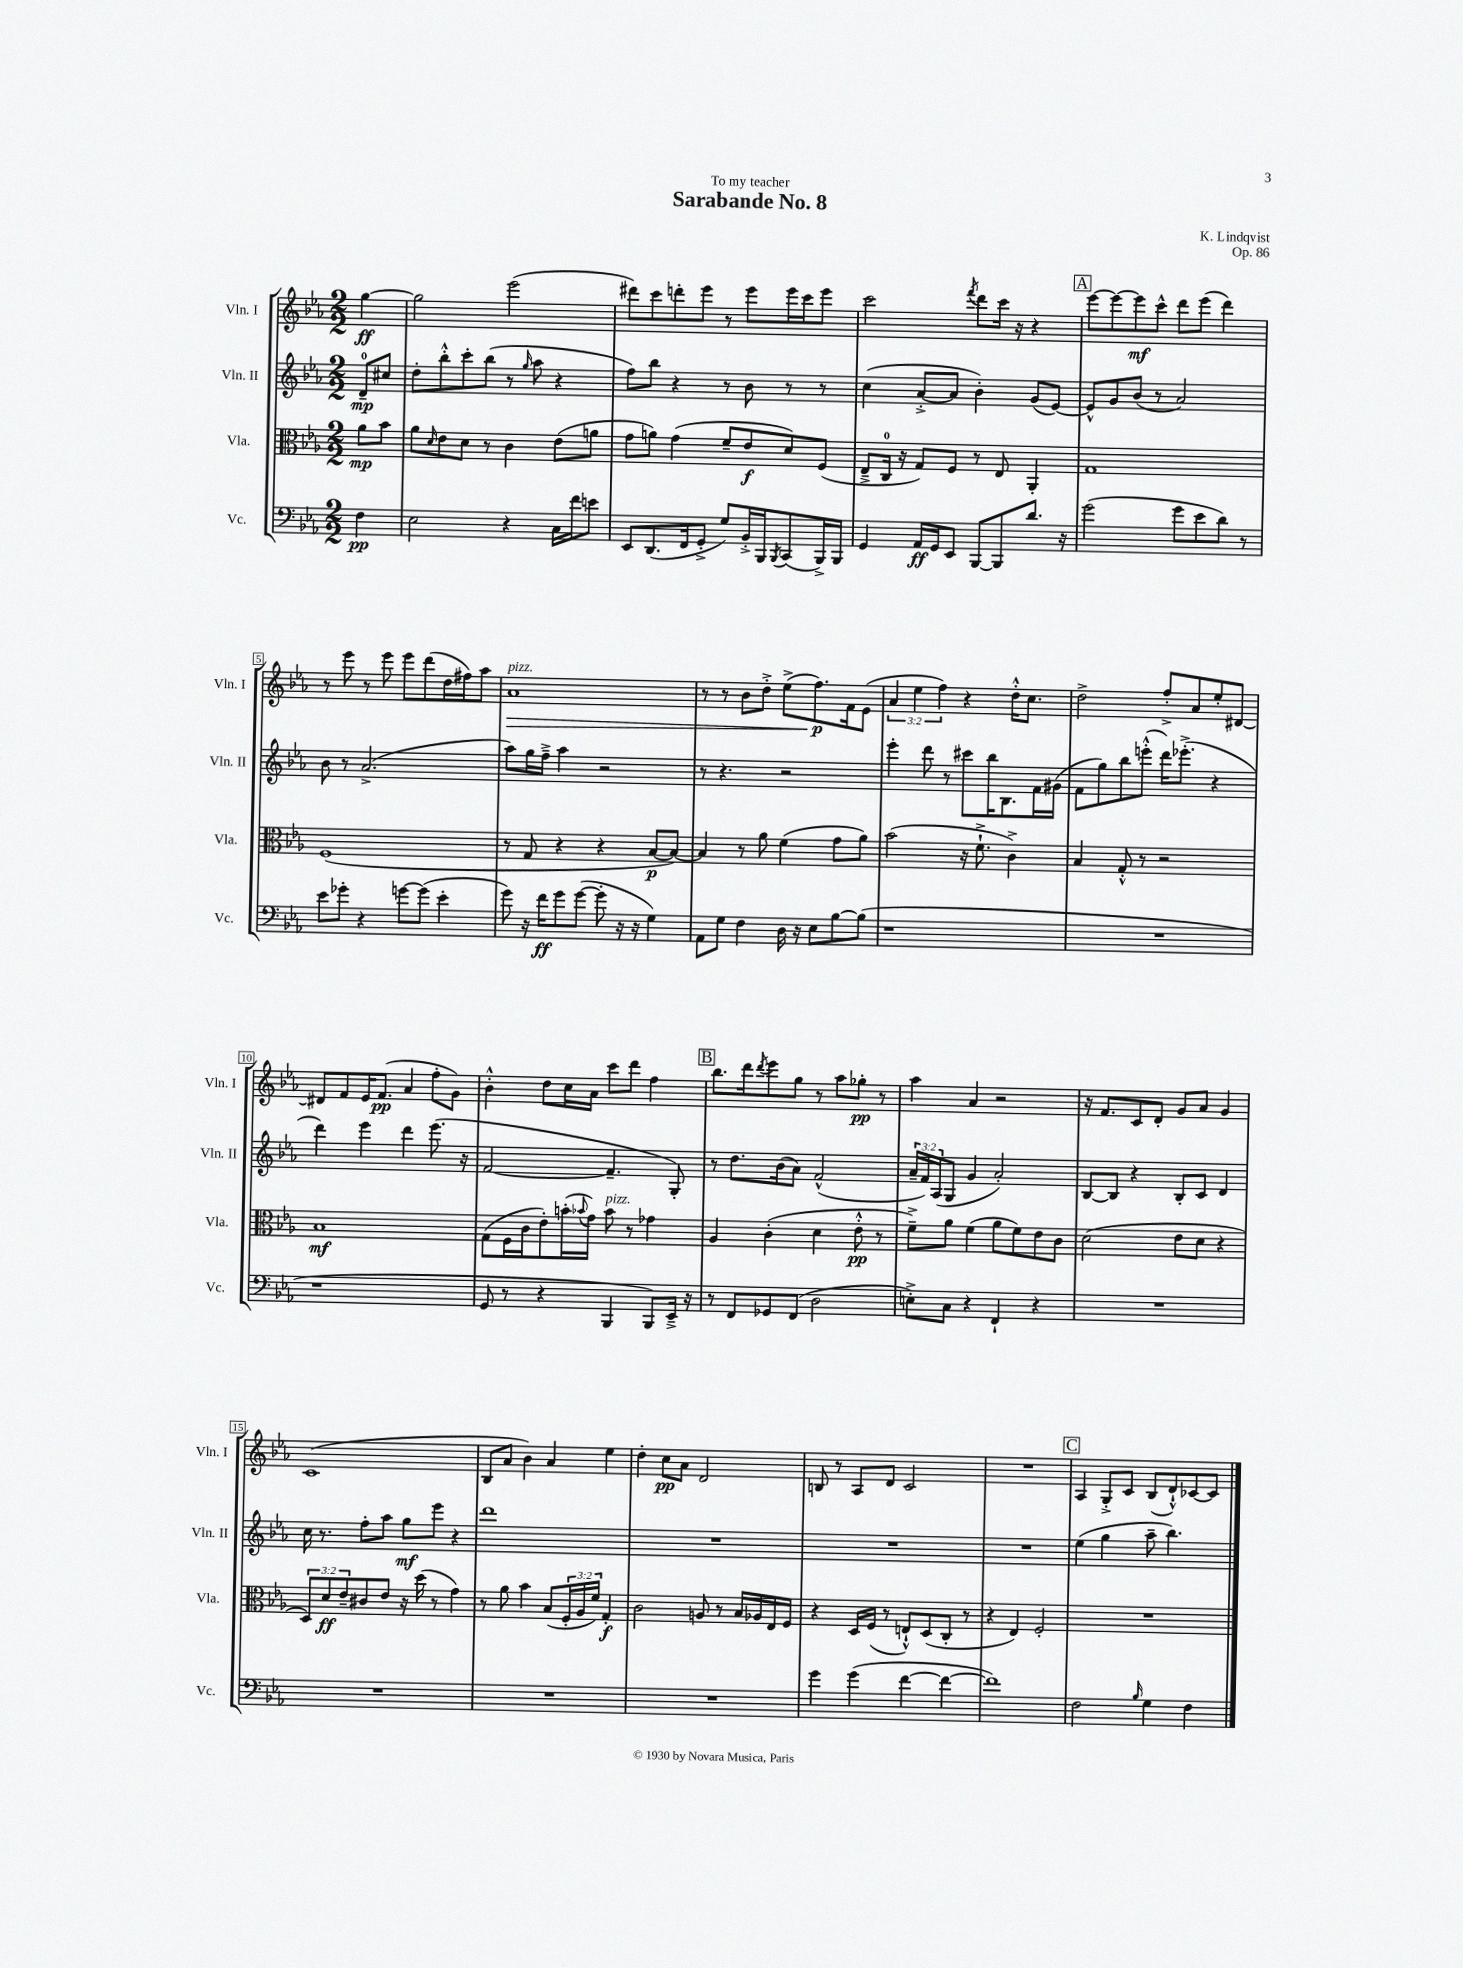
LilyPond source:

\header { title = "Sarabande No. 8" composer = "K. Lindqvist" dedication = "To my teacher" opus = "Op. 86" }
<<
\new StaffGroup <<
\new Staff = "s0" \with { instrumentName = "Vln. I" shortInstrumentName = "Vln. I" } {
    \clef treble \key ees \major \numericTimeSignature \time 2/2 \override Staff.TupletNumber.text = #tuplet-number::calc-fraction-text \partial 4
    g''4~\ff |
    g''2 ees'''2( |
    dis'''8) c'''8 d'''8-. ees'''8 r8 ees'''8 ees'''16 c'''16 ees'''8 |
    c'''2 \acciaccatura { f'''8 } d'''8 c'''16 r16 r4 |
    \mark \markup { \box "A" } ees'''8~ ees'''8~ ees'''8\mf c'''8-^ d'''8 ees'''8( d'''4) |
    r8 ees'''8 r8 ees'''8 ees'''8 d'''8( d''16 fis''16) aes''8 |
    aes'1\>^\markup { \italic "pizz." } |
    r8 r8 bes'8 d''8-.-> ees''8->( f''8.\p\!) f'16 ees'8( |
    \tuplet 3/2 { aes'4 ees''4 f''4) } r4 d''16-.-^ c''8. |
    d''2-> f''8-.-> aes'8 ees''8-. dis'8~ |
    dis'8 f'8 ees'16 f'8.\pp( aes'4 f''8-. g'8) |
    bes'4-.-^ d''8 c''16 aes'16 c'''8 d'''8 f''4 |
    \mark \markup { \box "B" } bes''8. d'''16 \acciaccatura { d'''8 } ees'''8 g''8 r8 aes''8 ges''8-.\pp r8 |
    aes''4 aes'4 r2 |
    r16 f'8. c'8 d'8-. g'8 aes'8 g'4 |
    c'1( |
    bes8 aes'8 bes'4) aes'4 ees''4 |
    d''4-. c''8\pp aes'8 d'2 |
    b8 r8 aes8 d'8 c'2 |
    R1 |
    \mark \markup { \box "C" } aes4 g8-.-> c'8 bes8( d'8-!-^) ces'8~ ces'8 \bar "|." |
}
\new Staff = "s1" \with { instrumentName = "Vln. II" shortInstrumentName = "Vln. II" } {
    \clef treble \key ees \major \numericTimeSignature \time 2/2 \override Staff.TupletNumber.text = #tuplet-number::calc-fraction-text \partial 4
    d'8-0--\mp cis''8 |
    d''8-. bes''8-.-^ c'''8-. bes''8( r8 \grace { g''16 } aes''8 r4 |
    f''8) bes''8 r4 r8 bes'8 r8 r8 |
    c''4( aes'8~-.-> aes'8 bes'4-.) g'8( ees'8~) |
    \mark \markup { \box "A" } ees'8-^ g'8 bes'8( r8 aes'2) |
    bes'8 r8 aes'2.->( |
    aes''8) g''16 f''16---> aes''4 r2 |
    r8 r4. r2 |
    ees'''4-. d'''8 r8 cis'''8 bes''16 bes8. f'16 gis'16( |
    f'8 g''8) bes''8 e'''8-.-^( d'''16) ees'''8.-.->( r4 |
    d'''4) ees'''4 d'''4 ees'''8.( r16 |
    f'2~ f'4.-- g8-.) |
    \mark \markup { \box "B" } r8 d''8. bes'16( aes'8) f'2-^( |
    \tuplet 3/2 { aes'16-- f'16) aes16( } g8 g'4 aes'2-.) |
    bes8~ bes8 r4 bes8-. c'8 d'4 |
    c''16 r8. f''8-. aes''8 g''8\mf ees'''8 r4 |
    d'''1 |
    R1 |
    R1 |
    R1 |
    \mark \markup { \box "C" } ees''4( g''4 aes''8-- bes''4.) \bar "|." |
}
\new Staff = "s2" \with { instrumentName = "Vla." shortInstrumentName = "Vla." } {
    \clef alto \key ees \major \numericTimeSignature \time 2/2 \override Staff.TupletNumber.text = #tuplet-number::calc-fraction-text \partial 4
    aes'8\mp bes'8 |
    aes'8 \grace { d'16 } ees'8 d'8 r8 c'4 ees'8( a'8 |
    g'8 a'8) g'4( f'8-- ees'8\f d'8) f8( |
    ees8---> c16-0 r16 g8) f8 r8 ees8 aes,4-. |
    \mark \markup { \box "A" } g1 |
    f1( |
    r8 g8 r4 r4 bes8~\p bes8~) |
    bes4 r8 aes'8 f'4( g'8 aes'8) |
    bes'2( r16 f'8.-!-> c'4->) |
    bes4 g8-.-^ r8 r2 |
    bes1\mf |
    g8( f16 c'16 ees'8-.) b'16-.( \appoggiatura { bes'8 } g'16) bes'8^\markup { \italic "pizz." } r8 ges'4 |
    \mark \markup { \box "B" } aes4 c'4-.( d'4 ees'8-.-^\pp r8 |
    f'8--->) aes'8 f'4( aes'8 f'8) ees'8 c'8 |
    d'2( ees'8 d'8 r4 |
    \tuplet 3/2 { d8) d'8\ff ees'8-- } cis'8 ees'8 r16 d''16( r8 g'4) |
    r8 aes'8 bes'4 bes8( \tuplet 3/2 { f16-. aes16 f'16) } g4-.\f |
    c'2 a8 r8 bes16 aes16 ees16 f16 |
    r4 d16 f16( r8 e8-!-^) d8( c8-. r8 |
    r4 ees4) f2-. |
    \mark \markup { \box "C" } R1 \bar "|." |
}
\new Staff = "s3" \with { instrumentName = "Vc." shortInstrumentName = "Vc." } {
    \clef bass \key ees \major \numericTimeSignature \time 2/2 \partial 4
    f4\pp |
    ees2 r4 c16 f'16 e'8 |
    ees,8 d,8.( f,16 g,8-.-> g8) bes,16-.-> bes,,16 \acciaccatura { bes,,8 } c,8( bes,,16->) bes,,16 |
    g,4 aes,16\ff g,16 ees,8 bes,,8~ bes,,8 d'8. r16 |
    \mark \markup { \box "A" } g'2( g'8 ees'8 d'8) r8 |
    ees'8 ges'8-. r4 g'8~ g'8( ees'4-. |
    g'8) r16 f'16\ff g'8 g'8~( g'8-. r16 r16 g4) |
    aes,8 g8 f4 d16 r16 ees8 bes8~ bes8( |
    r1 |
    R1 |
    r1 |
    g,8 r8 r4 bes,,4 bes,,8) ees,16---> r16 |
    \mark \markup { \box "B" } r8 f,8 ges,8 f,8( d2 |
    e8-.->) c8 r4 f,4-! r4 |
    R1 |
    R1 |
    R1 |
    R1 |
    g'4 g'4( f'4~ f'4~ |
    f'1) |
    \mark \markup { \box "C" } f2 \grace { bes16 } g4 f4 \bar "|." |
}
>>
>>
\layout { \context { \Score \override BarNumber.stencil = #(make-stencil-boxer 0.1 0.3 ly:text-interface::print) } }
